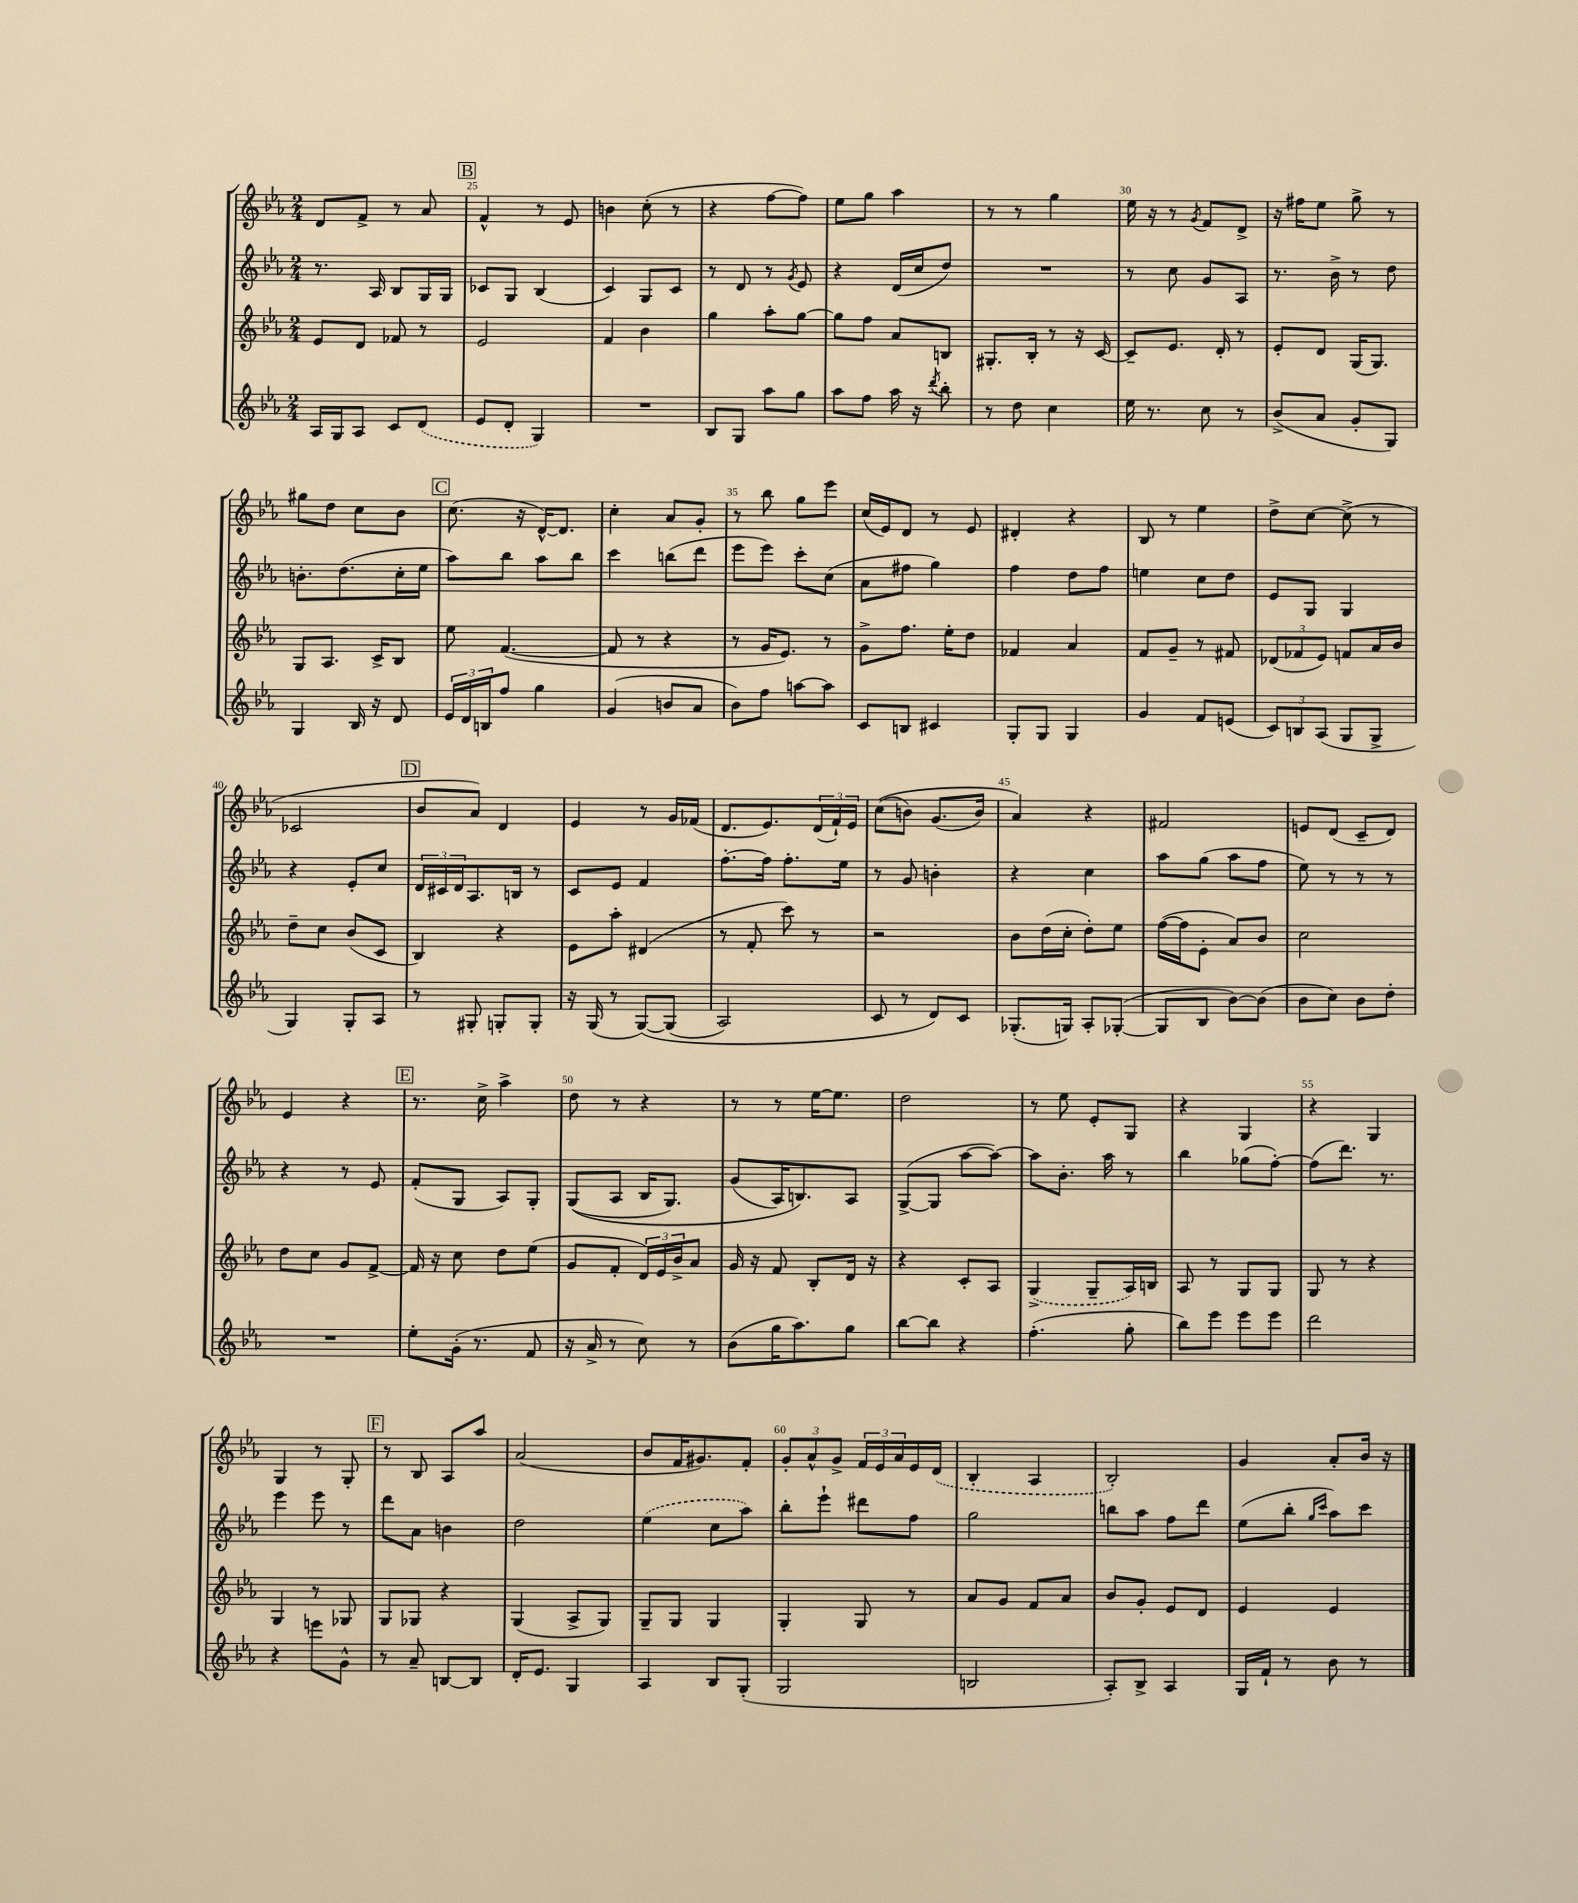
<<
\new StaffGroup <<
\new Staff = "s0" {
    \clef treble \key ees \major \numericTimeSignature \time 2/4
    d'8 f'8-> r8 aes'8 |
    \mark \markup { \box "B" } f'4-^ r8 ees'8 |
    b'4 c''8-.( r8 |
    r4 f''8~ f''8) |
    ees''8 g''8 aes''4 |
    r8 r8 g''4 |
    ees''16 r16 r8 \acciaccatura { g'8 } f'8 d'8-> |
    r16 fis''16 ees''8 g''8-> r8 |
    gis''8 d''8 c''8 bes'8 |
    \mark \markup { \box "C" } c''8.( r16 d'16~-^) d'8. |
    c''4-. aes'8 g'8-. |
    r8 bes''8 g''8 ees'''8 |
    c''16( ees'16) d'8 r8 ees'8 |
    dis'4-. r4 |
    bes8 r8 ees''4 |
    d''8-> c''8~ c''8->( r8 |
    ces'2 |
    \mark \markup { \box "D" } bes'8 aes'8) d'4 |
    ees'4 r8 g'16 fes'16( |
    d'8. ees'8.) \tuplet 3/2 { d'16( f'16-!) ees'16 } |
    c''8(\( b'8) g'8.( b'16) |
    aes'4\) r4 |
    fis'2 |
    e'8 d'8( c'8-- d'8) |
    ees'4 r4 |
    \mark \markup { \box "E" } r8. c''16-> aes''4-> |
    d''8 r8 r4 |
    r8 r8 ees''16~ ees''8. |
    d''2 |
    r8 ees''8 ees'8-. g8 |
    r4 g4 |
    r4 g4 |
    g4 r8 g8-. |
    \mark \markup { \box "F" } r8 bes8 aes8 aes''8 |
    aes'2( |
    bes'8 f'16 gis'8.) f'8-. |
    \tuplet 3/2 { g'8-. aes'8-^ g'8-> } \tuplet 3/2 { f'16 ees'16 aes'16 } ees'16 \once \slurDashed d'16( |
    bes4-. aes4 |
    bes2-.) |
    g'4 aes'8-. bes'16 r16 \bar "|." |
}
\new Staff = "s1" {
    \clef treble \key ees \major \numericTimeSignature \time 2/4
    r8. aes16 bes8 g16 g16 |
    \mark \markup { \box "B" } ces'8 g8 bes4( |
    c'4) g8 c'8 |
    r8 d'8 r8 \acciaccatura { g'8 } ees'8 |
    r4 d'16( c''16 d''8) |
    R2 |
    r8 c''8 g'8 aes8 |
    r8. bes'16-> r8 d''8 |
    b'8.-. d''8.( c''16-. ees''16 |
    \mark \markup { \box "C" } aes''8) bes''8 aes''8 bes''8 |
    c'''4 b''8( d'''8 |
    ees'''8 ees'''8) c'''8-. c''8( |
    aes'8 fis''8 g''4) |
    f''4 d''8 f''8 |
    e''4 c''8 d''8 |
    ees'8 g8 g4 |
    r4 ees'8-. c''8 |
    \mark \markup { \box "D" } \tuplet 3/2 { d'16 cis'16 d'16 } aes8. b16 r8 |
    c'8 ees'8 f'4 |
    f''8.~-. f''16 f''8.-. ees''16 |
    r8 g'8 b'4-. |
    r4 c''4 |
    aes''8 g''8( aes''8 f''8 |
    ees''8) r8 r8 r8 |
    r4 r8 ees'8 |
    \mark \markup { \box "E" } f'8-.( g8 aes8) g8-. |
    g8(\( aes8 bes16 g8.) |
    g'8( aes16) b8.\) aes8 |
    g8~->( g8 aes''8~ aes''8~) |
    aes''8 bes'8.-. aes''16 r8 |
    bes''4 ges''8( f''8~-.) |
    f''8( d'''8.) r8. |
    ees'''4 ees'''8 r8 |
    \mark \markup { \box "F" } d'''8 aes'8 b'4 |
    d''2 |
    \once \slurDashed ees''4( c''8 aes''8) |
    bes''8-. ees'''8-! dis'''8 f''8 |
    g''2 |
    b''8 aes''8 f''8 d'''8 |
    ees''8( bes''8-. \grace { g''16 c'''16 } aes''8) c'''8 \bar "|." |
}
\new Staff = "s2" {
    \clef treble \key ees \major \numericTimeSignature \time 2/4
    ees'8 d'8 fes'8 r8 |
    \mark \markup { \box "B" } ees'2 |
    f'4 bes'4 |
    g''4 aes''8-. g''8~ |
    g''8 f''8 aes'8 b8 |
    gis8.-. bes16-. r8 r16 c'16~ |
    c'8-- ees'8. d'16-. r8 |
    ees'8-. d'8 g16( g8.) |
    g8 aes8. c'16-> bes8 |
    \mark \markup { \box "C" } ees''8 f'4.~( |
    f'8 r8 r4 |
    r8 g'16 ees'8.) r8 |
    g'8-> f''8. ees''16-. d''8 |
    fes'4 aes'4 |
    f'8 g'8-- r8 fis'8 |
    \tuplet 3/2 { des'8( fes'8 ees'8) } f'8 aes'16 bes'16 |
    d''8-- c''8 bes'8( c'8 |
    \mark \markup { \box "D" } bes4) r4 |
    ees'8 aes''8-. dis'4( |
    r8 f'8-. c'''8) r8 |
    r2 |
    bes'8 d''16( c''16-. d''8-.) ees''8 |
    f''16~( f''16 ees'8-. aes'8) bes'8 |
    c''2 |
    d''8 c''8 g'8 f'8~-> |
    \mark \markup { \box "E" } f'16 r16 c''8 d''8 ees''8( |
    g'8 f'8-. \tuplet 3/2 { d'16) ees'16 bes'16-> } aes'8 |
    g'16 r16 f'8 bes8-. d'16 r16 |
    r4 c'8-. aes8 |
    \once \slurDashed g4->( g8-- aes16) b16 |
    aes8 r8 g8 g8 |
    g8 r8 r4 |
    g4 r8 ges8 |
    \mark \markup { \box "F" } g8 ges8 r4 |
    g4( aes8-> g8) |
    g8-- g8 g4 |
    g4-. g8 r8 |
    aes'8 g'8 f'8 aes'8 |
    bes'8 g'8-. ees'8 d'8 |
    ees'4 ees'4 \bar "|." |
}
\new Staff = "s3" {
    \clef treble \key ees \major \numericTimeSignature \time 2/4
    aes16 g16 aes8 c'8 \once \slurDashed d'8( |
    \mark \markup { \box "B" } ees'8 d'8-. g4) |
    R2 |
    bes8 g8 aes''8 g''8 |
    aes''8 f''8 aes''16 r16 \acciaccatura { d'''8 } bes''8-. |
    r8 d''8 c''4 |
    ees''16 r8. c''8 r8 |
    bes'8->( aes'8 g'8-. g8) |
    g4 bes16 r16 d'8 |
    \mark \markup { \box "C" } \tuplet 3/2 { ees'16 d'16 b16 } f''8 g''4 |
    g'4( b'8 aes'8 |
    bes'8) f''8 a''8~ a''8 |
    c'8 b8 cis'4 |
    g8-. g8 g4 |
    g'4 f'8 e'8( |
    \tuplet 3/2 { c'8) b8 aes8( } g8 g8-> |
    g4) g8-. aes8 |
    \mark \markup { \box "D" } r8 gis8-. g8-. g8-. |
    r16 g16( r8 g8~)\( g8( |
    aes2) |
    c'8 r8 d'8\) c'8 |
    ges8.-.( g16) aes8-. ges8~-.( |
    ges8 bes8 bes'8~) bes'8( |
    bes'8 c''8) bes'8 d''8-. |
    R2 |
    \mark \markup { \box "E" } ees''8-. g'16-.( r8. f'8 |
    r16 aes'16-> r8 c''8) r8 |
    bes'8( g''16 aes''8.) g''8 |
    bes''8~ bes''8 r4 |
    f''4.-.( g''8-. |
    bes''8) ees'''8 ees'''8 ees'''8 |
    d'''2 |
    r4 e'''8 g'8-^ |
    \mark \markup { \box "F" } r8 aes'8-- b8~ b8 |
    d'16-. ees'8. g4 |
    aes4 bes8 g8-.( |
    g2 |
    b2 |
    aes8-.) bes8-> aes4 |
    g16 f'16-! r8 bes'8 r8 \bar "|." |
}
>>
>>
\layout { \context { \Score currentBarNumber = #24 \override BarNumber.break-visibility = ##(#f #t #t) barNumberVisibility = #(every-nth-bar-number-visible 5) } }
